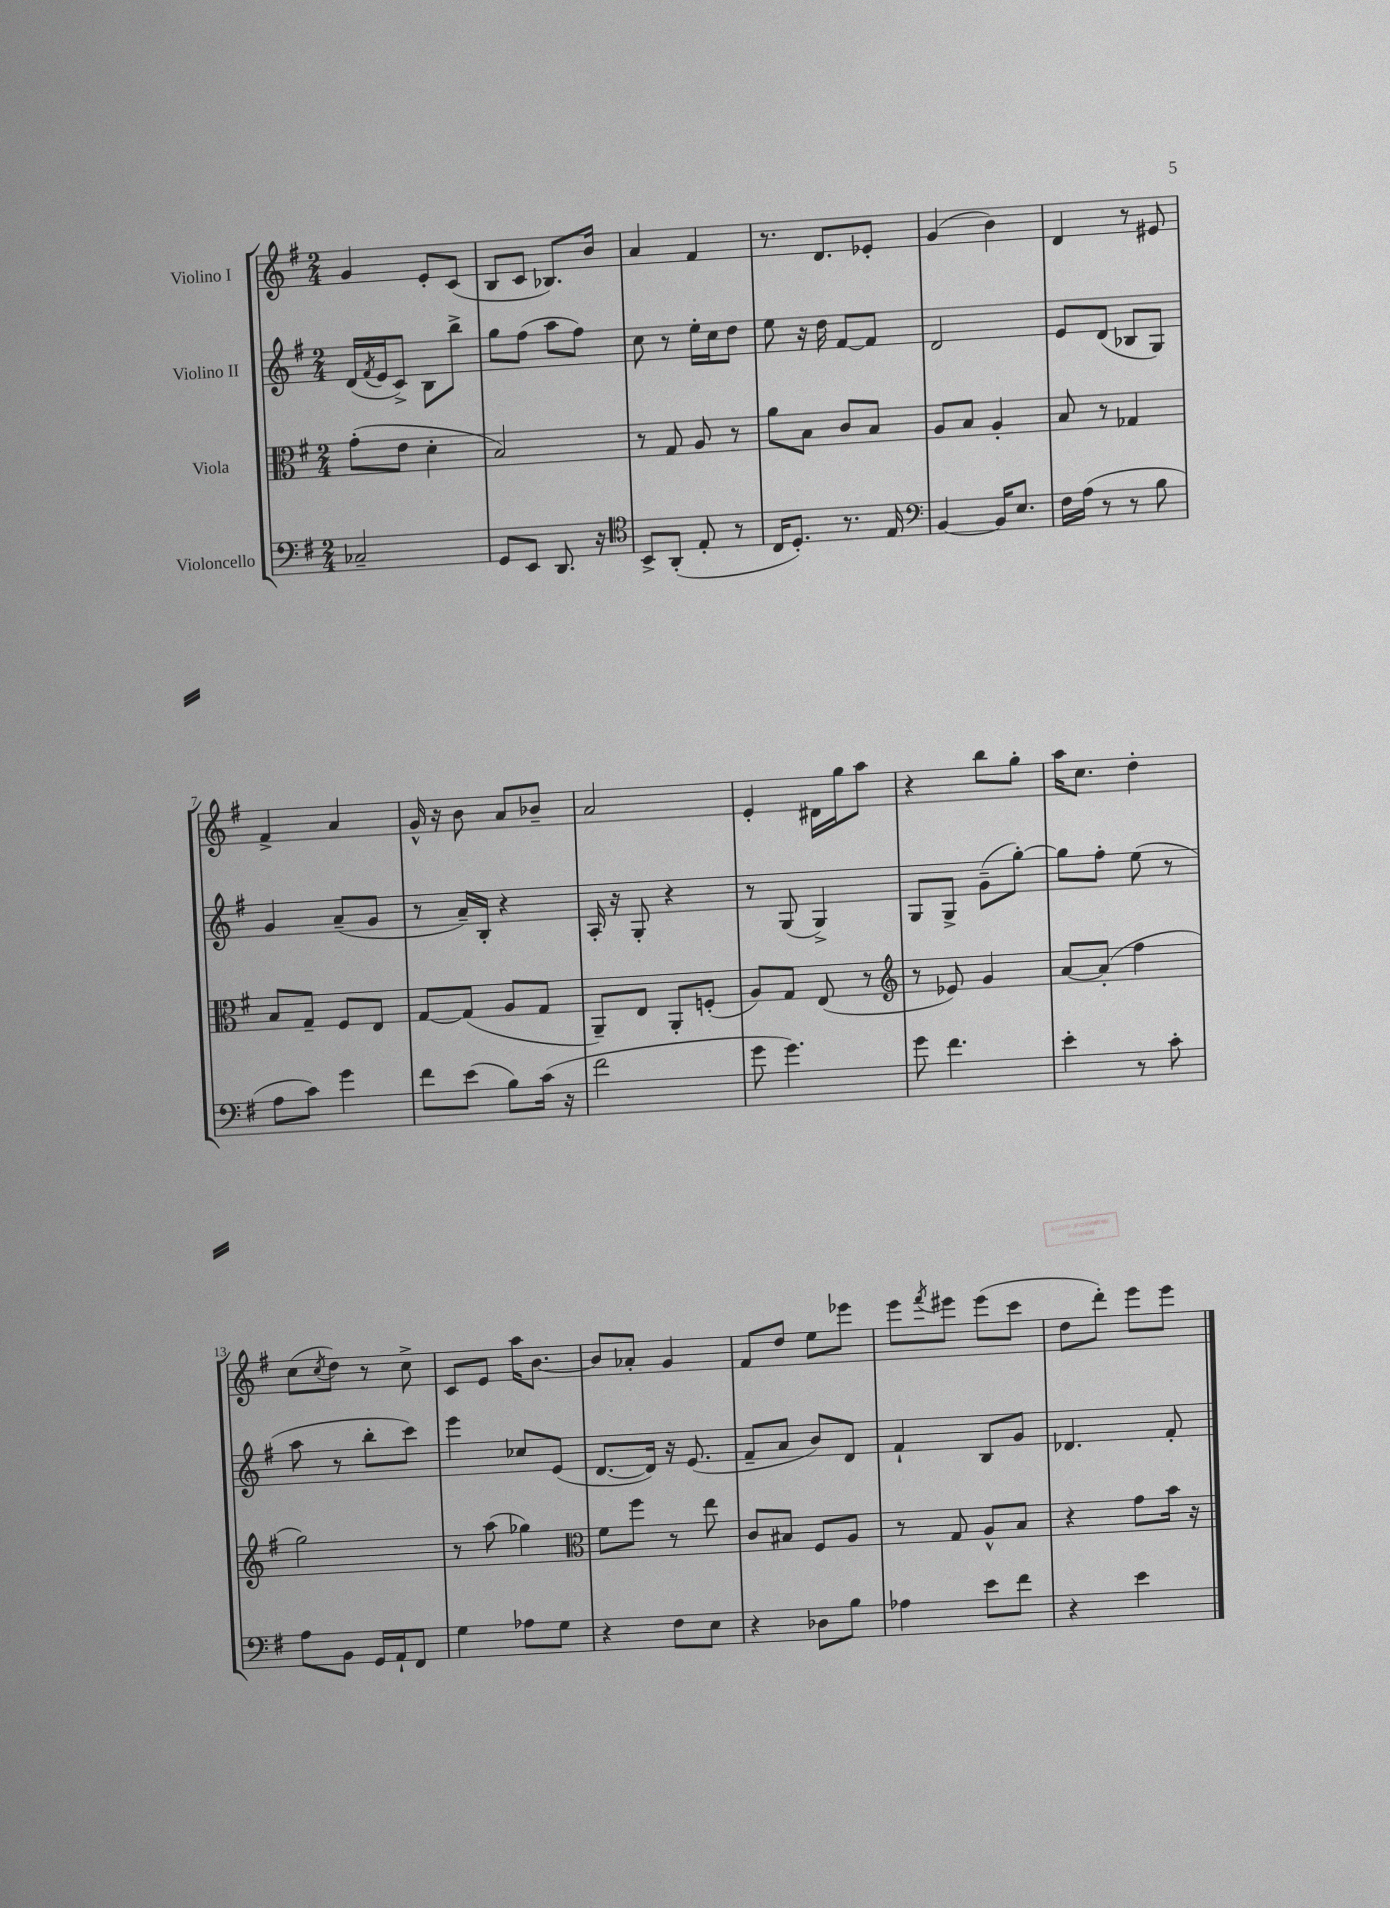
<<
\new StaffGroup <<
\new Staff = "s0" \with { instrumentName = "Violino I" } {
    \clef treble \key g \major \numericTimeSignature \time 2/4
    g'4 e'8-. c'8( |
    b8 c'8 bes8.) b'16 |
    a'4 fis'4 |
    r8. d'8. ees'8-. |
    g'4( b'4) |
    d'4 r8 eis'8 |
    fis'4-> a'4 |
    g'16-^ r16 b'8 a'8 bes'8-- |
    a'2 |
    e'4-. dis'16 g''16 a''8 |
    r4 b''8 g''8-. |
    a''16 c''8. d''4-. |
    c''8( \acciaccatura { c''8 } d''8) r8 c''8-> |
    c'8 e'8 a''16 b'8.~ |
    b'8 aes'8-. g'4 |
    fis'8 d''8 e''8 ees'''8 |
    e'''8 \acciaccatura { fis'''8 } eis'''8 eis'''8( c'''8 |
    d''8 d'''8-.) e'''8 e'''8 \bar "|." |
}
\new Staff = "s1" \with { instrumentName = "Violino II" } {
    \clef treble \key g \major \numericTimeSignature \time 2/4
    d'16( \acciaccatura { fis'8 } e'16 c'8->) b8 b''8-> |
    g''8 fis''8( a''8 fis''8) |
    c''8 r8 e''16-. c''16 d''8 |
    e''8 r16 d''16 fis'8~ fis'8 |
    d'2 |
    e'8 d'8( bes8 g8) |
    g'4 a'8--( g'8 |
    r8 a'16--) b16-. r4 |
    a16-. r16 g8-. r4 |
    r8 g8( g4->) |
    g8 g8-> g'8--( g''8~-.) |
    g''8 fis''8-. e''8( r8 |
    a''8 r8 b''8-. c'''8) |
    e'''4 ces''8 e'8( |
    d'8.~ d'16) r16 e'8.( |
    fis'8-- a'8 b'8) d'8 |
    fis'4-! b8 g'8 |
    des'4. fis'8-. \bar "|." |
}
\new Staff = "s2" \with { instrumentName = "Viola" } {
    \clef alto \key g \major \numericTimeSignature \time 2/4
    g'8-.( e'8 d'4-. |
    b2) |
    r8 g8 a8 r8 |
    a'8 b8 c'8 b8 |
    a8 b8 a4-. |
    b8 r8 ges4 |
    b8 g8-- fis8 e8 |
    g8~ g8( a8 g8 |
    a,8--) e8 a,8-. f8-.( |
    a8) g8 e8( r8 |
    \clef treble r8 ees'8) g'4 |
    a'8~ a'8-.( fis''4 |
    g''2) |
    r8 a''8( ges''4) |
    \clef alto fis'8 fis''8 r8 e''8 |
    c'8 bis8 fis8 a8 |
    r8 g8 a8-^ b8 |
    r4 g'8 b'16 r16 \bar "|." |
}
\new Staff = "s3" \with { instrumentName = "Violoncello" } {
    \clef bass \key g \major \numericTimeSignature \time 2/4
    ces2-- |
    g,8 e,8 d,8. r16 |
    \clef tenor b,8-> a,8-.( e8-. r8 |
    c16 d8.-.) r8. e16 |
    \clef bass b,4~ b,16 e8. |
    fis16 a16( r8 r8 b8 |
    a8 c'8) g'4 |
    fis'8 e'8( b8) c'16( r16 |
    fis'2 |
    g'8 g'4.) |
    g'8 fis'4. |
    e'4-. r8 c'8-. |
    a8 b,8 g,16 a,16-! fis,8 |
    g4 aes8 g8 |
    r4 fis8 e8 |
    r4 des8 b8 |
    aes4 e'8 fis'8 |
    r4 e'4 \bar "|." |
}
>>
>>
